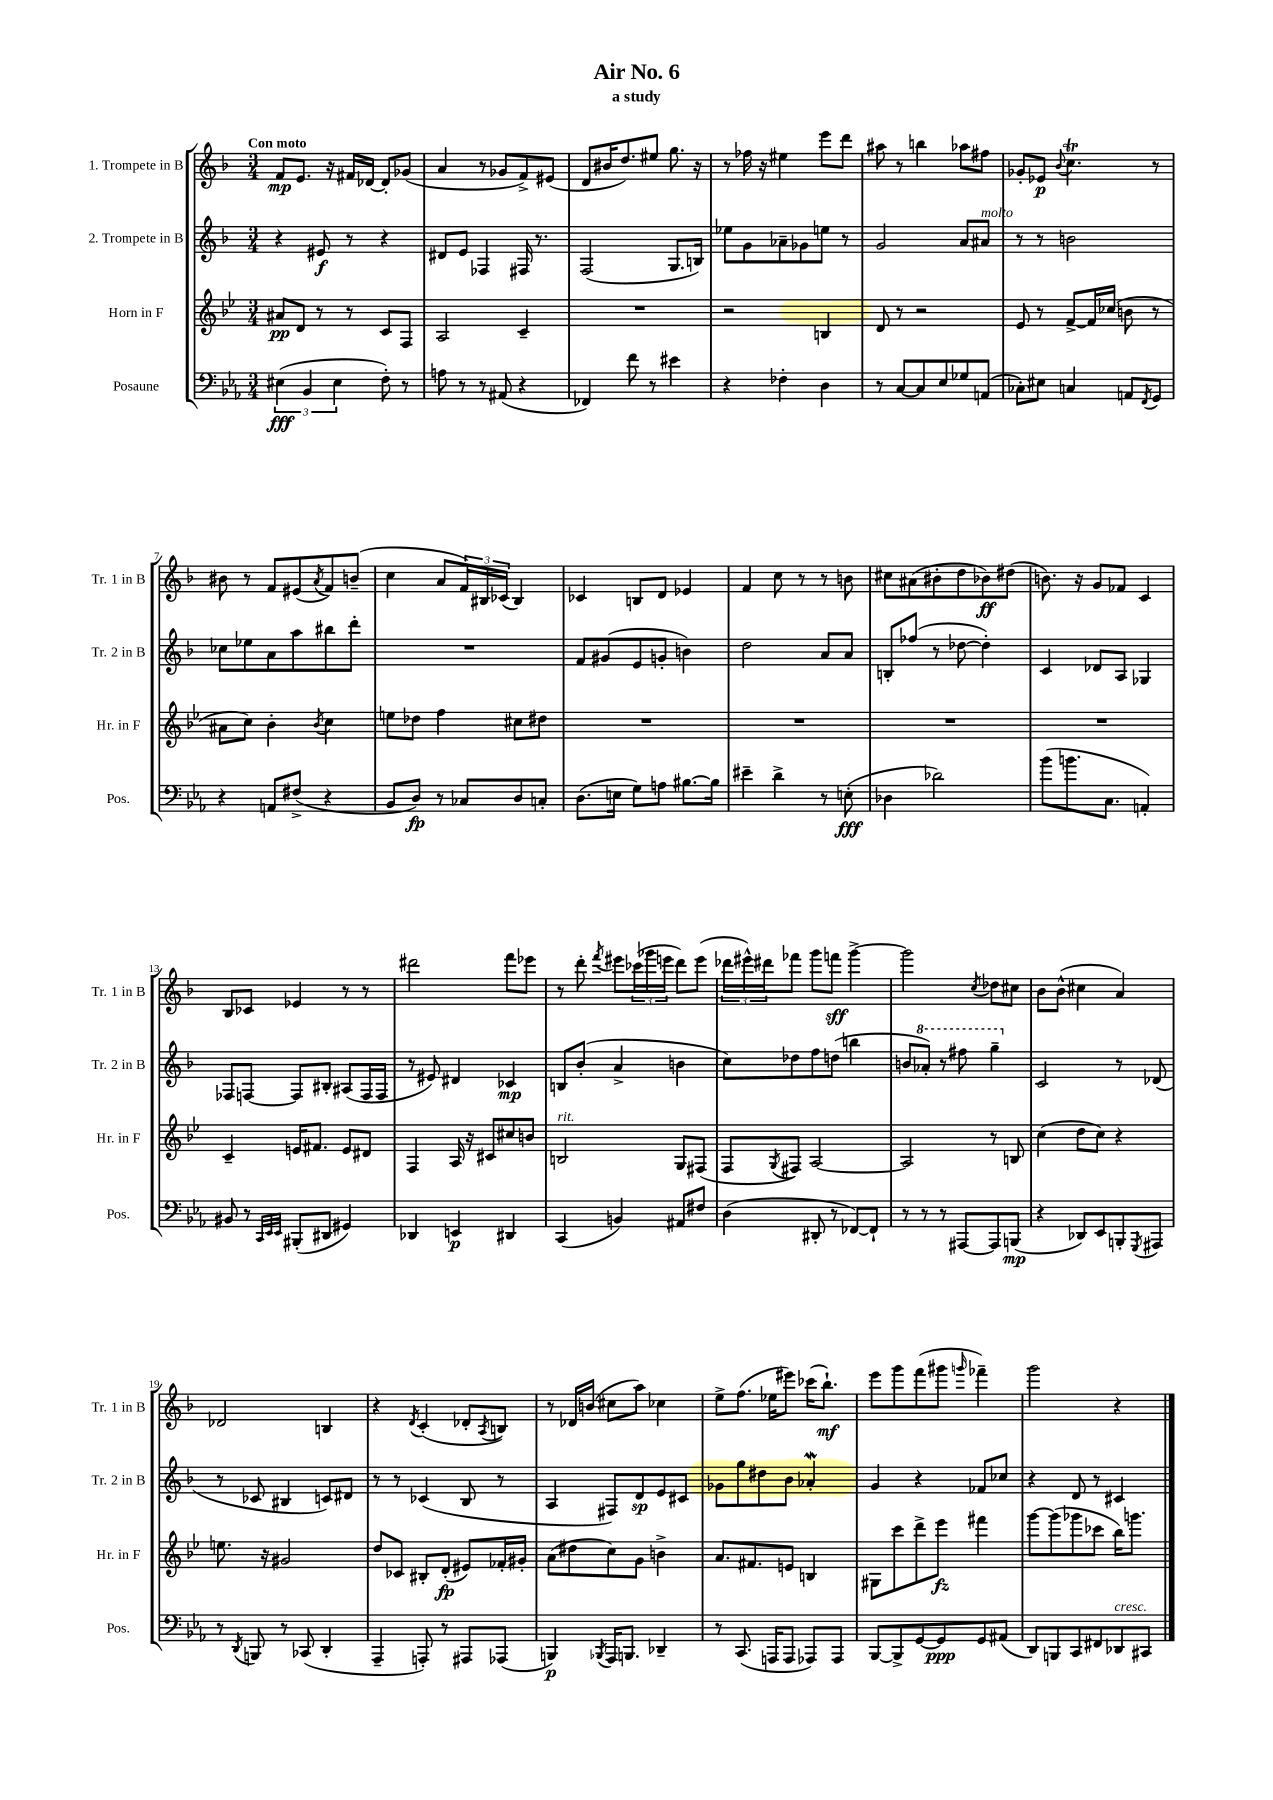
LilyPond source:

\header { title = "Air No. 6" subtitle = "a study" }
<<
\new StaffGroup <<
\new Staff = "s0" \with { instrumentName = "1. Trompete in B" shortInstrumentName = "Tr. 1 in B" } {
    \clef treble \key f \major \numericTimeSignature \time 3/4 \tempo "Con moto"
    f'8\mp e'8. r16 fis'16 des'16~ des'8-. ges'8( |
    a'4 r8 ges'8 f'8->) eis'8( |
    d'8 bis'16 d''8.) eis''8 g''8. r16 |
    r8 fes''16 r16 eis''4 e'''8 d'''8 |
    ais''8 r8 b''4 aes''8 fis''8 |
    ges'8-. ees'8\p \appoggiatura { bes'8 } c''4.\trill r8 |
    bis'8 r8 f'8 eis'8( \acciaccatura { a'8 } f'8) b'8--( |
    c''4 a'8 \tuplet 3/2 { f'16) bis16 ces'16( } bis4) |
    ces'4 b8 d'8 ees'4 |
    f'4 c''8 r8 r8 b'8 |
    cis''8 ais'8( bis'8-. d''8 bes'8\ff) dis''8( |
    b'8.) r16 g'8 fes'8 c'4 |
    bes8 ces'8 ees'4 r8 r8 |
    dis'''2 f'''8 ees'''8 |
    r8 d'''8-. \acciaccatura { f'''8 } eis'''8 \tuplet 3/2 { ces'''16( ges'''16 e'''16 } d'''8) e'''8( |
    \tuplet 3/2 { des'''16 eis'''16-^) dis'''16 } fes'''8 g'''8 f'''8\sff g'''4~-> |
    g'''2 \acciaccatura { c''8 } des''8 cis''8 |
    bes'8 bes'8-^( cis''4 a'4) |
    des'2 b4 |
    r4 \acciaccatura { d'8 } c'4-.( des'8-. \acciaccatura { a8 } b8) |
    r8 des'16 b'16( cis''8 a''8) ces''4 |
    e''8-> f''8.( ees''16 eis'''8) ces'''16( bes''8.-!\mf) |
    e'''8 g'''8 f'''8( gis'''8 \grace { g'''16 } fes'''4--) |
    g'''2 r4 \bar "|." |
}
\new Staff = "s1" \with { instrumentName = "2. Trompete in B" shortInstrumentName = "Tr. 2 in B" } {
    \clef treble \key f \major \numericTimeSignature \time 3/4
    r4 eis'8\f r8 r4 |
    dis'8 e'8 fes4 fis16 r8. |
    f2( g8. b16) |
    ees''8 g'8 aes'8-- ges'8 e''8 r8 |
    g'2 a'8 ais'8^\markup { \italic "molto" } |
    r8 r8 b'2 |
    ces''8 ees''8 a'8 a''8 bis''8 d'''8-. |
    R2. |
    f'8 gis'8( e'8 g'8-. b'4) |
    d''2 a'8 a'8 |
    b8-. fes''8( r8 des''8~ des''4-.) |
    c'4 des'8 a8 ges4 |
    fes8 f8~ f8 bis8-. ais8( f16 f16 |
    r8 eis'8) dis'4 ces'4\mp |
    b8 bes'8-.( a'4-> b'4 |
    c''8) des''8 f''8 d''8( b''4 |
    b'8 \ottava #1 aes''8-.) r8 fis'''8 g'''4-- \ottava #0 |
    c'2 r8 des'8( |
    r8 ces'8 bis4 c'8) dis'8 |
    r8 r8 ces'4( bes8 r8 |
    a4 fis8) d'8\sp e'8 cis'8 |
    ges'8 g''8 dis''8 bes'8 aes'4-.\mordent |
    g'4 r4 fes'8 ces''8 |
    r4 d'8 r8 cis'4 \bar "|." |
}
\new Staff = "s2" \with { instrumentName = "Horn in F" shortInstrumentName = "Hr. in F" } {
    \clef treble \key bes \major \numericTimeSignature \time 3/4
    ais'8\pp d'8 r8 r8 c'8 f8 |
    a2 c'4-- |
    R2. |
    r2 b4 |
    d'8 r8 r2 |
    ees'8 r8 f'8~-> f'16 ces''16( b'8 r8 |
    ais'8 c''8) bes'4-. \acciaccatura { bes'8 } c''4 |
    e''8 des''8 f''4 cis''8 dis''8 |
    R2. |
    R2. |
    R2. |
    R2. |
    c'4-- e'16 fis'8. e'8 dis'8 |
    f4 a16 r16 cis'8 cis''8 b'8 |
    b2^\markup { \italic "rit." } g8 fis8( |
    f8 \acciaccatura { g8 } fis8) a2~ |
    a2 r8 b8 |
    c''4( d''8 c''8) r4 |
    e''8. r16 gis'2 |
    d''8 ces'8 bis8-. d'8-.\fp( eis'8) fes'16-. gis'16-. |
    a'8( dis''8 c''8) g'8 b'4-> |
    a'8. fis'8. e'8 b4 |
    gis8 c'''8 d'''8-> ees'''8\fz fis'''4 |
    g'''8~ g'''8( ges'''8 ces'''8 bes''16) g'''8. \bar "|." |
}
\new Staff = "s3" \with { instrumentName = "Posaune" shortInstrumentName = "Pos." } {
    \clef bass \key ees \major \numericTimeSignature \time 3/4
    \tuplet 3/2 { eis4\fff( bes,4 eis4 } f8-.) r8 |
    a8 r8 r8 ais,8( r4 |
    fes,4) f'8 r8 eis'4 |
    r4 fes4-. d4 |
    r8 c8~ c8 ees8 ges8 a,8( |
    ces8-.) eis8 c4 a,8 \acciaccatura { f,8 } g,8 |
    r4 a,8 fis8->( r4 |
    bes,8 d8\fp) r8 ces8 d8 c8-. |
    d8.( e16 g8) a8 bis8.~ bis16 |
    eis'4-- d'4-> r8 e8-.\fff( |
    des4 des'2) |
    bes'8( b'8. c8. a,4-.) |
    bis,8 r8 \grace { c,32 ees,32 ees,32 } bis,,8-.( dis,8 gis,4) |
    des,4 e,4\p dis,4 |
    c,4( b,4) ais,8 fis8 |
    d4( dis,8-. r8 fes,8~) fes,8-! |
    r8 r8 r8 ais,,8~ ais,,8 b,,8\mp( |
    r4 des,8) ees,8 b,,8-. \acciaccatura { g,,8 } ais,,8 |
    r8 \acciaccatura { d,8 } b,,8 r8 ces,8( d,4-. |
    aes,,4-- a,,8-.) r8 ais,,8 aes,,8( |
    b,,4\p) \acciaccatura { bes,,8 } aes,,16 b,,8. des,4-- |
    r8 c,8.( a,,16 a,,8 aes,,8) aes,,8 |
    bes,,8~ bes,,8-> g,8~ g,8\ppp g,8 ais,8( |
    d,8) b,,8 c,8 fis,8 des,8^\markup { \italic "cresc." } cis,8 \bar "|." |
}
>>
>>
